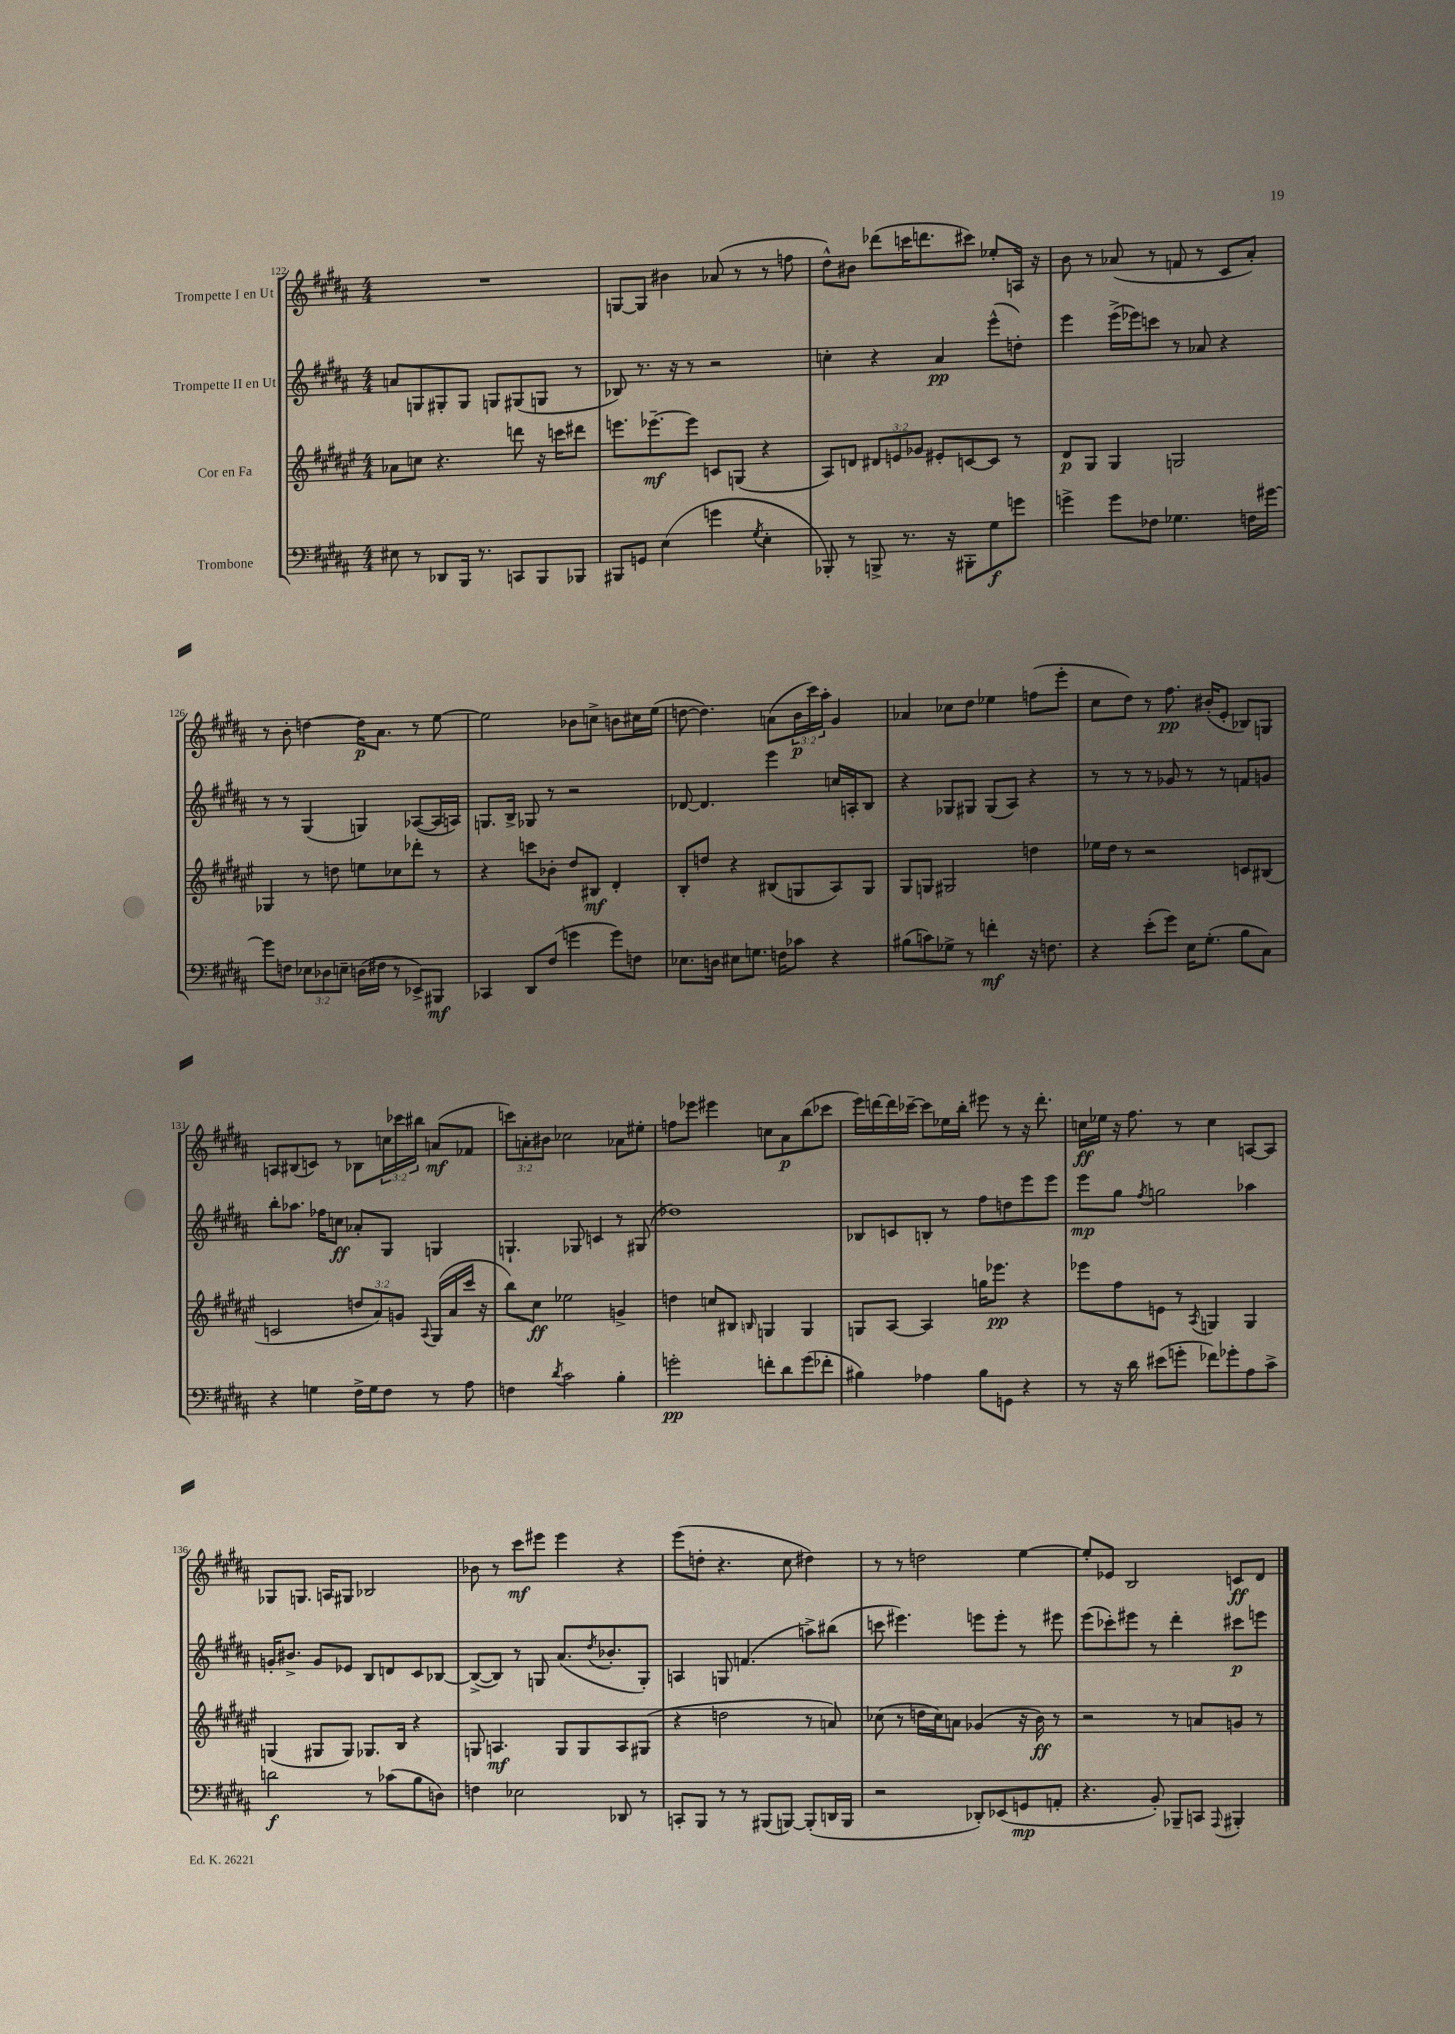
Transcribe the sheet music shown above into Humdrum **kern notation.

**kern	**kern	**kern	**kern
*staff4	*staff3	*staff2	*staff1
*clefF4	*clefG2	*clefG2	*clefG2
*k[f#c#g#d#a#]	*k[f#c#g#d#a#e#]	*k[f#c#g#d#a#]	*k[f#c#g#d#a#]
*M4/4	*M4/4	*M4/4	*M4/4
8E#	8a-	8a	1r
8r	8cc	8G	.
8DD-	4.r	8G#'	.
16BBB	.	8G#	.
8.r	.	.	.
.	.	8G	.
8CC	8ddd	(8G#	.
8BBB	16r	8G	.
.	16ccc	.	.
8BBB-	8ddd#	8r	.
=	=	=	=
8BBB#	8.eee	8B-)	[8G
8GG	.	8.r	8G]
.	[8.eee-~	.	.
(4E	.	.	4b#
.	.	16r	.
.	8eee-]	8r	.
4g	8c	2r	(8a-
.	(8G	.	8r
8qG#	.	.	.
4E'	4r	.	8r
.	.	.	8ff
=	=	=	=
8BBB-')	8A#)	4cc'	8dd#^^)
8r	8d	.	8b#
8BBB^	12d#	4r	(8ddd-
.	12e	.	.
8.r	.	.	16ccc
.	12g-	.	.
.	.	.	8.ddd
.	8e#'	4a#	.
16r	.	.	.
8BBB#'	[8c	.	8ccc#)
8G#	8c]	(8eee^^	8ee-'
8g	8r	8dd')	16A
.	.	.	16r
=	=	=	=
4g^	8d#	4eee	8b
.	8G#	.	8r
8g	4G#	(16eee^	(8a-
.	.	16eee-)	.
8F-	.	8ccc	8r
4.G-	2G	8r	8f
.	.	8a-	8r
.	.	4r	8c#
16F	.	.	8a-')
[16g#	.	.	.
=	=	=	=
8g#]	4G-	8r	8r
8F	.	8r	8b'
12E-	8r	(4G#	[4dd
12D-	.	.	.
.	8dd	.	.
12E~	.	.	.
(16D	8ee	4G)	16dd]
16F#	.	.	8.a#
8r	8cc-	.	.
8EE-^)	8ddd-'	([8A-	8r
8BBB#	8r	16A-]	[8ee
.	.	16A)	.
=	=	=	=
4CC-	4r	8.G	2ee]
.	.	16B^	.
8DD#	8ccc	8G-	.
(8F#	8b-'	8r	.
4g	8dd#	2r	8b-
.	8B#	.	8cc^
8g)	4d#'	.	8b
8F	.	.	16cc#
.	.	.	(16ee
=	=	=	=
8.E-	8B'	[8d-	[8dd
.	8dd	4.d-]	4.dd])
16D	.	.	.
8E#	4r	.	.
8.G	.	.	.
.	(8B#	4eee	(8a
16F	.	.	.
8c-	8G	.	24b
.	.	.	24ccc#)
.	.	.	24aa#'
4r	8A#)	16cc	4g#
.	.	16A'	.
.	8G	8B	.
=	=	=	=
(8B#	8G#	4r	4a-
8c)	8G	.	.
8G-^	2G#	8G-	8cc-
8r	.	8G#	8dd#
4f'	.	(8G#	4ee-
.	.	8A#)	.
16r	4dd	4r	(8ff
8.F	.	.	.
.	.	.	8eee'
=	=	=	=
4r	16ee-	8r	8cc#
.	16dd#	.	.
.	8r	8r	8dd#)
(8e'	2r	8r	8r
8g#)	.	8g-	8.ff#
16E	.	8r	.
(8.G#'	.	.	(16b#'
.	.	8r	8e'
8B	8c	8f	8B-)
8C#)	(8B#	8g	8G
=	=	=	=
4r	2c	8bb'	8A
.	.	8.aa-	(8B#
4G	.	.	8c)
.	.	16ff-	.
.	.	8cc	8r
16F#^	12dd	8a-'	8B-
16G	.	.	.
.	12a#)	.	.
8F#	.	8G#	24cc
.	12g	.	24ccc-
.	.	.	24bb#
.	8qqA#	.	.
8r	(16G#	4G	(8a
.	16a#	.	.
8A#	16ccc#	.	8f-
.	16r	.	.
=	=	=	=
4F	8bb)	4.G`	12ccc)
.	.	.	12a'
.	8cc#	.	.
.	.	.	12b#
8qd#	.	.	.
2c#	2ee-	.	2cc-
.	.	8G-	.
.	.	4c	.
4B'	4g^	8r	8a-
.	.	(8G#	8ee#'
=	=	=	=
2g'	4dd	1dd-)	8ff
.	.	.	8eee-
.	8cc	.	4eee#
.	8B#	.	.
.	16qqB	.	.
8f'	4G	.	8cc
8d#	.	.	8a#
(8g	4G	.	(8bb
8f-'	.	.	8ccc-
=	=	=	=
4B#)	8G	8B-	16eee)
.	.	.	[16ddd
.	[8A#	8c	16ddd]
.	.	.	[16ccc-~
4A-	4A#]	8B'	8ccc-]
.	.	8r	16ee-
.	.	.	16bb'
8B#	16gg	8ff#	8eee#
.	8.eee-	.	.
8GG	.	8dd	8r
4r	4r	8eee	16r
.	.	.	8.ddd'
.	.	8eee	.
=	=	=	=
8r	8eee-	8eee	16cc
.	.	.	16ee-
16r	8ff#	8gg#	16r
16d#	.	.	8.ff#
.	.	8qff#	.
(8e#	8e	2gg	.
8g'	8r	.	8r
.	8qA#	.	.
8f-)	4G	.	4cc
8g-'	.	.	.
8A#	4G	4aa-	[8A
8c#^	.	.	8A]
=	=	=	=
2d	(4G	16g'	8G-
.	.	8.b#^	.
.	.	.	8.G
.	8G#	8g	.
.	.	.	16A
.	8G#)	8e-	8G#
8r	8.G-	8B	2B-
(8c-	.	8d	.
.	16B	.	.
8B	4r	8c#	.
8D)	.	[8B-	.
=	=	=	=
4F	8G	(8B-^_	8b-
.	4.A	8B-])	8r
2E-	.	8r	8ccc#
.	.	8G	8eee#
.	8G	(8.a#	4eee#
.	8G	.	.
.	.	8qdd#	.
.	.	8.b-'	.
8DD-	8A	.	4r
8r	(8G#	8G')	.
=	=	=	=
8CC'	4r	4A	(8eee
8BBB	.	.	8dd'
8r	2dd	8G	4.r
8r	.	(4.f	.
(8BBB#	.	.	.
[8BBB)	.	.	8cc#
(8BBB']	8r	8aa^)	4dd#)
16DD	8a)	(8bb#	.
16BBB	.	.	.
=	=	=	=
2r	(8cc-	8ccc	8r
.	8r	4.eee#)	8r
.	16dd	.	2dd
.	16cc-)	.	.
.	8a	.	.
8DD-')	(4g-	8eee	.
(8EE-	.	8eee'	.
8GG	16r	8r	[4ee
.	16b)	.	.
8AA'	8r	8eee#	.
=	=	=	=
4.r	2r	(8eee	8ee']
.	.	8ccc-')	8e-
.	.	8eee#	2B
8BB')	.	8r	.
8BBB-~	8r	4ddd#'	.
8CC	8a	.	.
8qqAAA#	.	.	.
4BBB#'	8g	8ccc#	8c
.	8r	8eee	8d#
==	==	==	==
*-	*-	*-	*-
